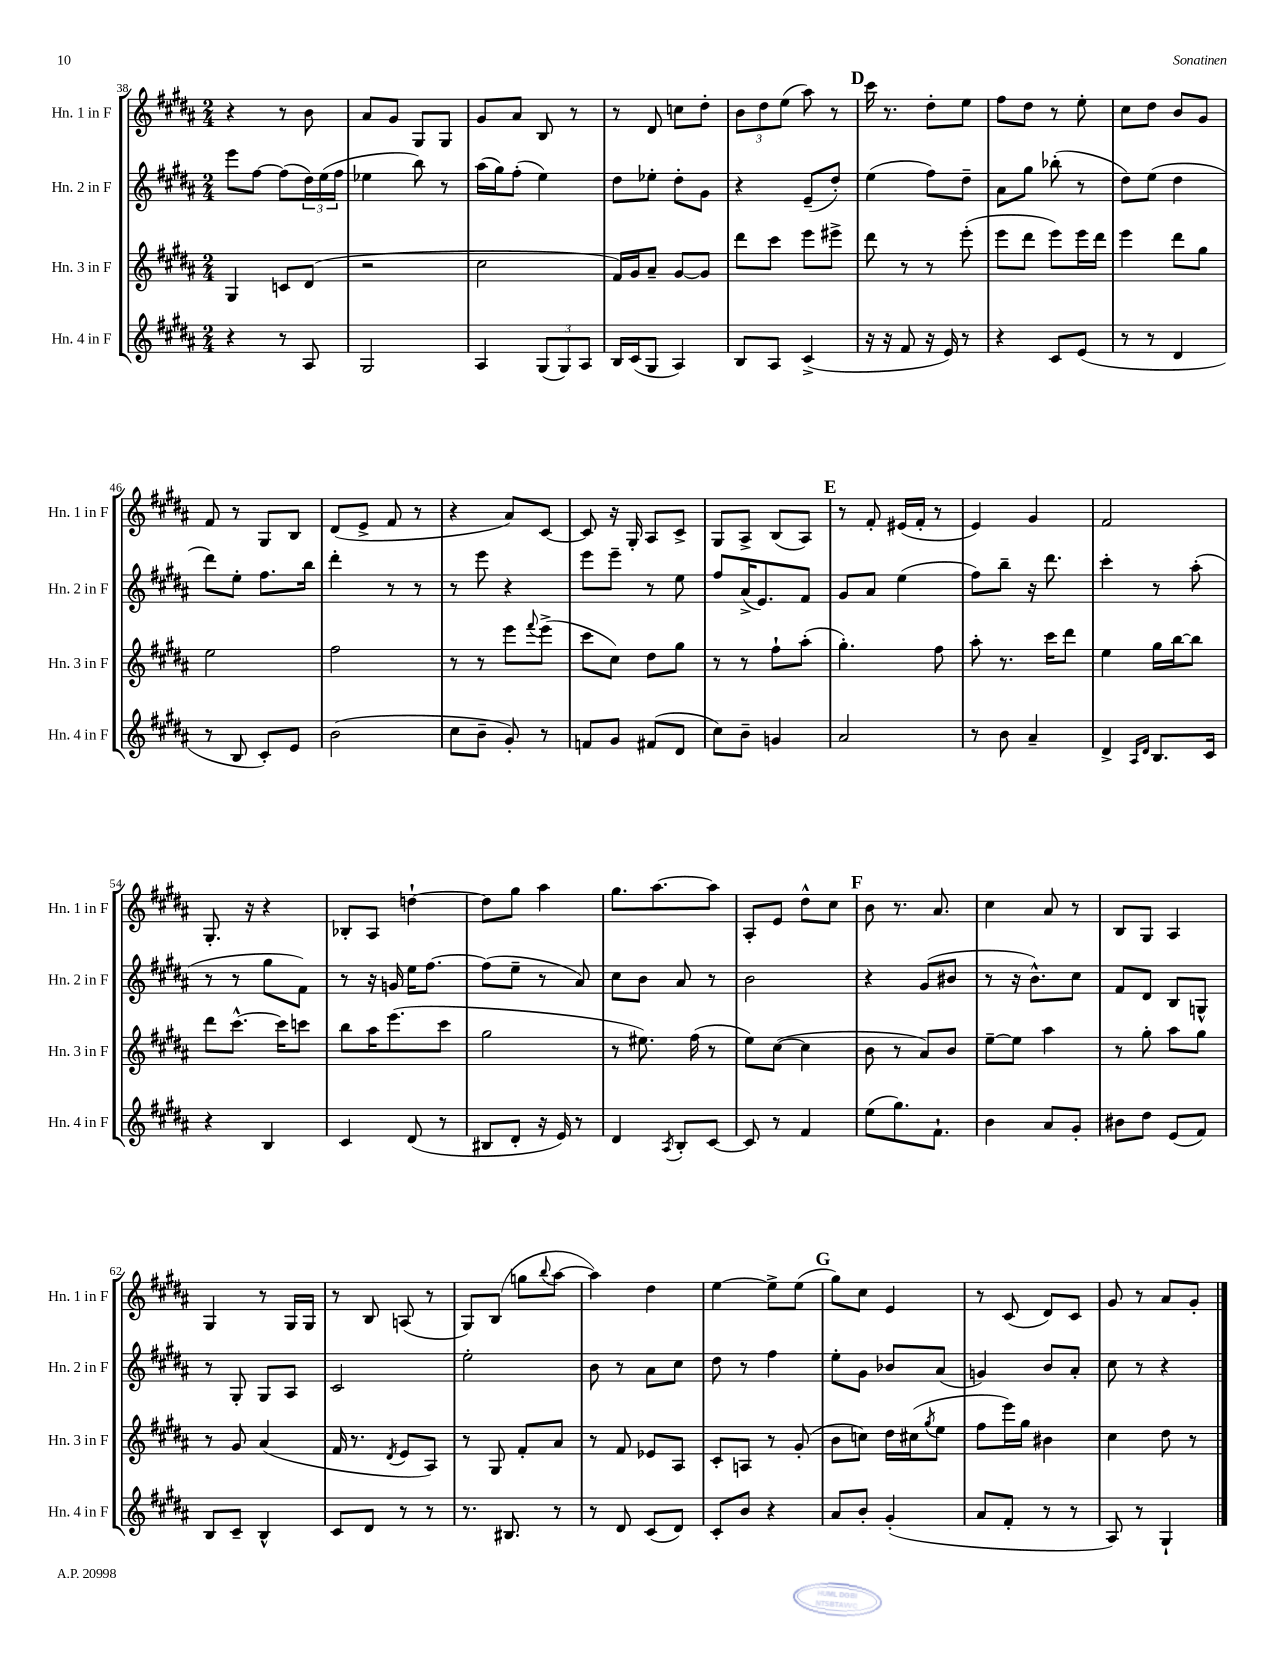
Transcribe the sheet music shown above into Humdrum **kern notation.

**kern	**kern	**kern	**kern
*staff4	*staff3	*staff2	*staff1
*clefG2	*clefG2	*clefG2	*clefG2
*k[f#c#g#d#a#]	*k[f#c#g#d#a#]	*k[f#c#g#d#a#]	*k[f#c#g#d#a#]
*M2/4	*M2/4	*M2/4	*M2/4
4r	4G#	8eee	4r
.	.	[8ff#	.
8r	8c	(8ff#]	8r
8A#	(8d#	24dd#)	8b
.	.	(24ee	.
.	.	24ff#	.
=	=	=	=
2G#	2r	4ee-	8a#
.	.	.	8g#
.	.	8bb)	8G#
.	.	8r	8G#
=	=	=	=
4A#	2cc#	(16aa#	8g#
.	.	16gg#)	.
.	.	(8ff#'	8a#
(12G#	.	4ee)	8B
12G#)	.	.	.
.	.	.	8r
12A#	.	.	.
=	=	=	=
16B	16f#)	8dd#	8r
(16c#	16g#	.	.
8G#	8a#~	8ee-'	8d#
4A#)	[8g#	8dd#'	8cc
.	8g#]	8g#	8dd#'
=	=	=	=
8B	8ddd#	4r	12b
.	.	.	12dd#
8A#	8ccc#	.	.
.	.	.	(12ee
(4c#^	8eee	(8e~	8aa#)
.	8eee#^	8dd#')	8r
=	=	=	=
16r	8ddd#	(4ee	16ccc#
16r	.	.	8.r
8f#	8r	.	.
16r	8r	8ff#)	8dd#'
16e)	.	.	.
8r	(8eee'	8dd#~	8ee
=	=	=	=
4r	8eee	8a#	8ff#
.	8ddd#	8gg#	8dd#
8c#	8eee)	(8bb-'	8r
(8e	16eee	8r	8ee'
.	16ddd#	.	.
=	=	=	=
8r	4eee	8dd#)	8cc#
8r	.	(8ee	8dd#
4d#	8ddd#	4dd#	8b
.	8gg#	.	8g#
=	=	=	=
8r	2ee	8ddd#)	8f#
8B	.	8ee'	8r
8c#')	.	8.ff#	8G#
8e	.	.	8B
.	.	16bb	.
=	=	=	=
(2b	2ff#	4ddd#'	(8d#
.	.	.	8e^
.	.	8r	8f#
.	.	8r	8r
=	=	=	=
8cc#	8r	8r	4r
8b~	8r	8eee	.
8g#')	8eee	4r	8a#)
.	8qqfff#	.	.
8r	(8eee^	.	[8c#
=	=	=	=
8f	8ccc#	8eee	8c#]
8g#	8cc#)	8eee~	16r
.	.	.	16G#'
(8f#	8dd#	8r	8A#
8d#	8gg#	8ee	8c#^
=	=	=	=
8cc#)	8r	8ff#	8G#
8b~	8r	(16a#^	8A#^
.	.	8.e)	.
4g	8ff#`	.	(8B
.	(8aa#'	8f#	8A#)
=	=	=	=
2a#	4.gg#')	8g#	8r
.	.	8a#	8f#'
.	.	(4ee	(16e#
.	.	.	16f#'
.	8ff#	.	8r
=	=	=	=
8r	8aa#'	8ff#)	4e)
8b	8.r	8bb~	.
4a#~	.	16r	4g#
.	16ccc#	8.ddd#	.
.	8ddd#	.	.
=	=	=	=
4d#^	4ee	4ccc#'	2f#
16qqA#	.	.	.
16qqd#	.	.	.
8.B	16gg#	8r	.
.	[16bb	.	.
.	8bb]	(8aa#'	.
16c#	.	.	.
=	=	=	=
4r	8ddd#	8r	8.G#'
.	[8.ccc#^^	8r	.
.	.	.	16r
4B	.	8gg#	4r
.	16ccc#]	.	.
.	8ccc	8f#)	.
=	=	=	=
4c#	8bb	8r	8B-'
.	16aa#	16r	8A#
.	(8.eee	16g	.
(8d#	.	16ee	[4dd`
.	.	[8.ff#	.
8r	8ccc#	.	.
=	=	=	=
8B#	2gg#	(8ff#]	8dd]
8d#'	.	8ee~	8gg#
16r	.	8r	4aa#
16e)	.	.	.
8r	.	8a#)	.
=	=	=	=
4d#	8r	8cc#	8.gg#
.	8.ee#)	8b	.
.	.	.	[8.aa#
8qA#	.	.	.
8B'	.	8a#	.
.	(16ff#	.	.
[8c#	8r	8r	8aa#]
=	=	=	=
8c#]	8ee)	2b	8A#'
8r	([8cc#	.	8e
4f#	4cc#]	.	8dd#^^
.	.	.	8cc#
=	=	=	=
(8ee	8b	4r	8b
8.gg#)	8r	.	8.r
.	8a#)	(8g#	.
8.f#`	.	.	8.a#
.	8b	8b#	.
=	=	=	=
4b	[8ee~	8r	4cc#
.	8ee]	16r	.
.	.	8.b^^)	.
8a#	4aa#	.	8a#
8g#'	.	8cc#	8r
=	=	=	=
8b#	8r	8f#	8B
8dd#	8gg#'	8d#	8G#
(8e	8aa#	8B	4A#
8f#)	8gg#	8G^^	.
=	=	=	=
8B	8r	8r	4G#
8c#~	8g#	8G#'	.
4B^^	(4a#	8G#	8r
.	.	8A#	16G#
.	.	.	16G#
=	=	=	=
8c#	16f#	2c#	8r
.	8.r	.	.
8d#	.	.	8B
.	8qd#	.	.
8r	8e	.	(8A
8r	8A#)	.	8r
=	=	=	=
8.r	8r	2ee'	8G#)
.	8G#	.	(8B
8.B#	.	.	.
.	8f#'	.	8gg
.	.	.	8qqbb
8r	8a#	.	[8aa#
=	=	=	=
8r	8r	8b	4aa#])
8d#	8f#	8r	.
(8c#	8e-	8a#	4dd#
8d#)	8A#	8cc#	.
=	=	=	=
8c#'	8c#'	8dd#	[4ee
8b	8A	8r	.
4r	8r	4ff#	8ee^]
.	(8g#'	.	(8ee
=	=	=	=
8a#	8b	8ee'	8gg#)
8b'	8cc)	8g#	8cc#
(4g#'	16dd#	8b-	4e
.	(16cc#	.	.
.	8qgg#	.	.
.	8ee	(8a#	.
=	=	=	=
8a#	8ff#	4g)	8r
8f#'	16eee)	.	(8c#
.	16gg#	.	.
8r	4b#	8b	8d#)
8r	.	8a#'	8c#
=	=	=	=
8A#)	4cc#	8cc#	8g#
8r	.	8r	8r
4G#`	8dd#	4r	8a#
.	8r	.	8g#'
==	==	==	==
*-	*-	*-	*-
